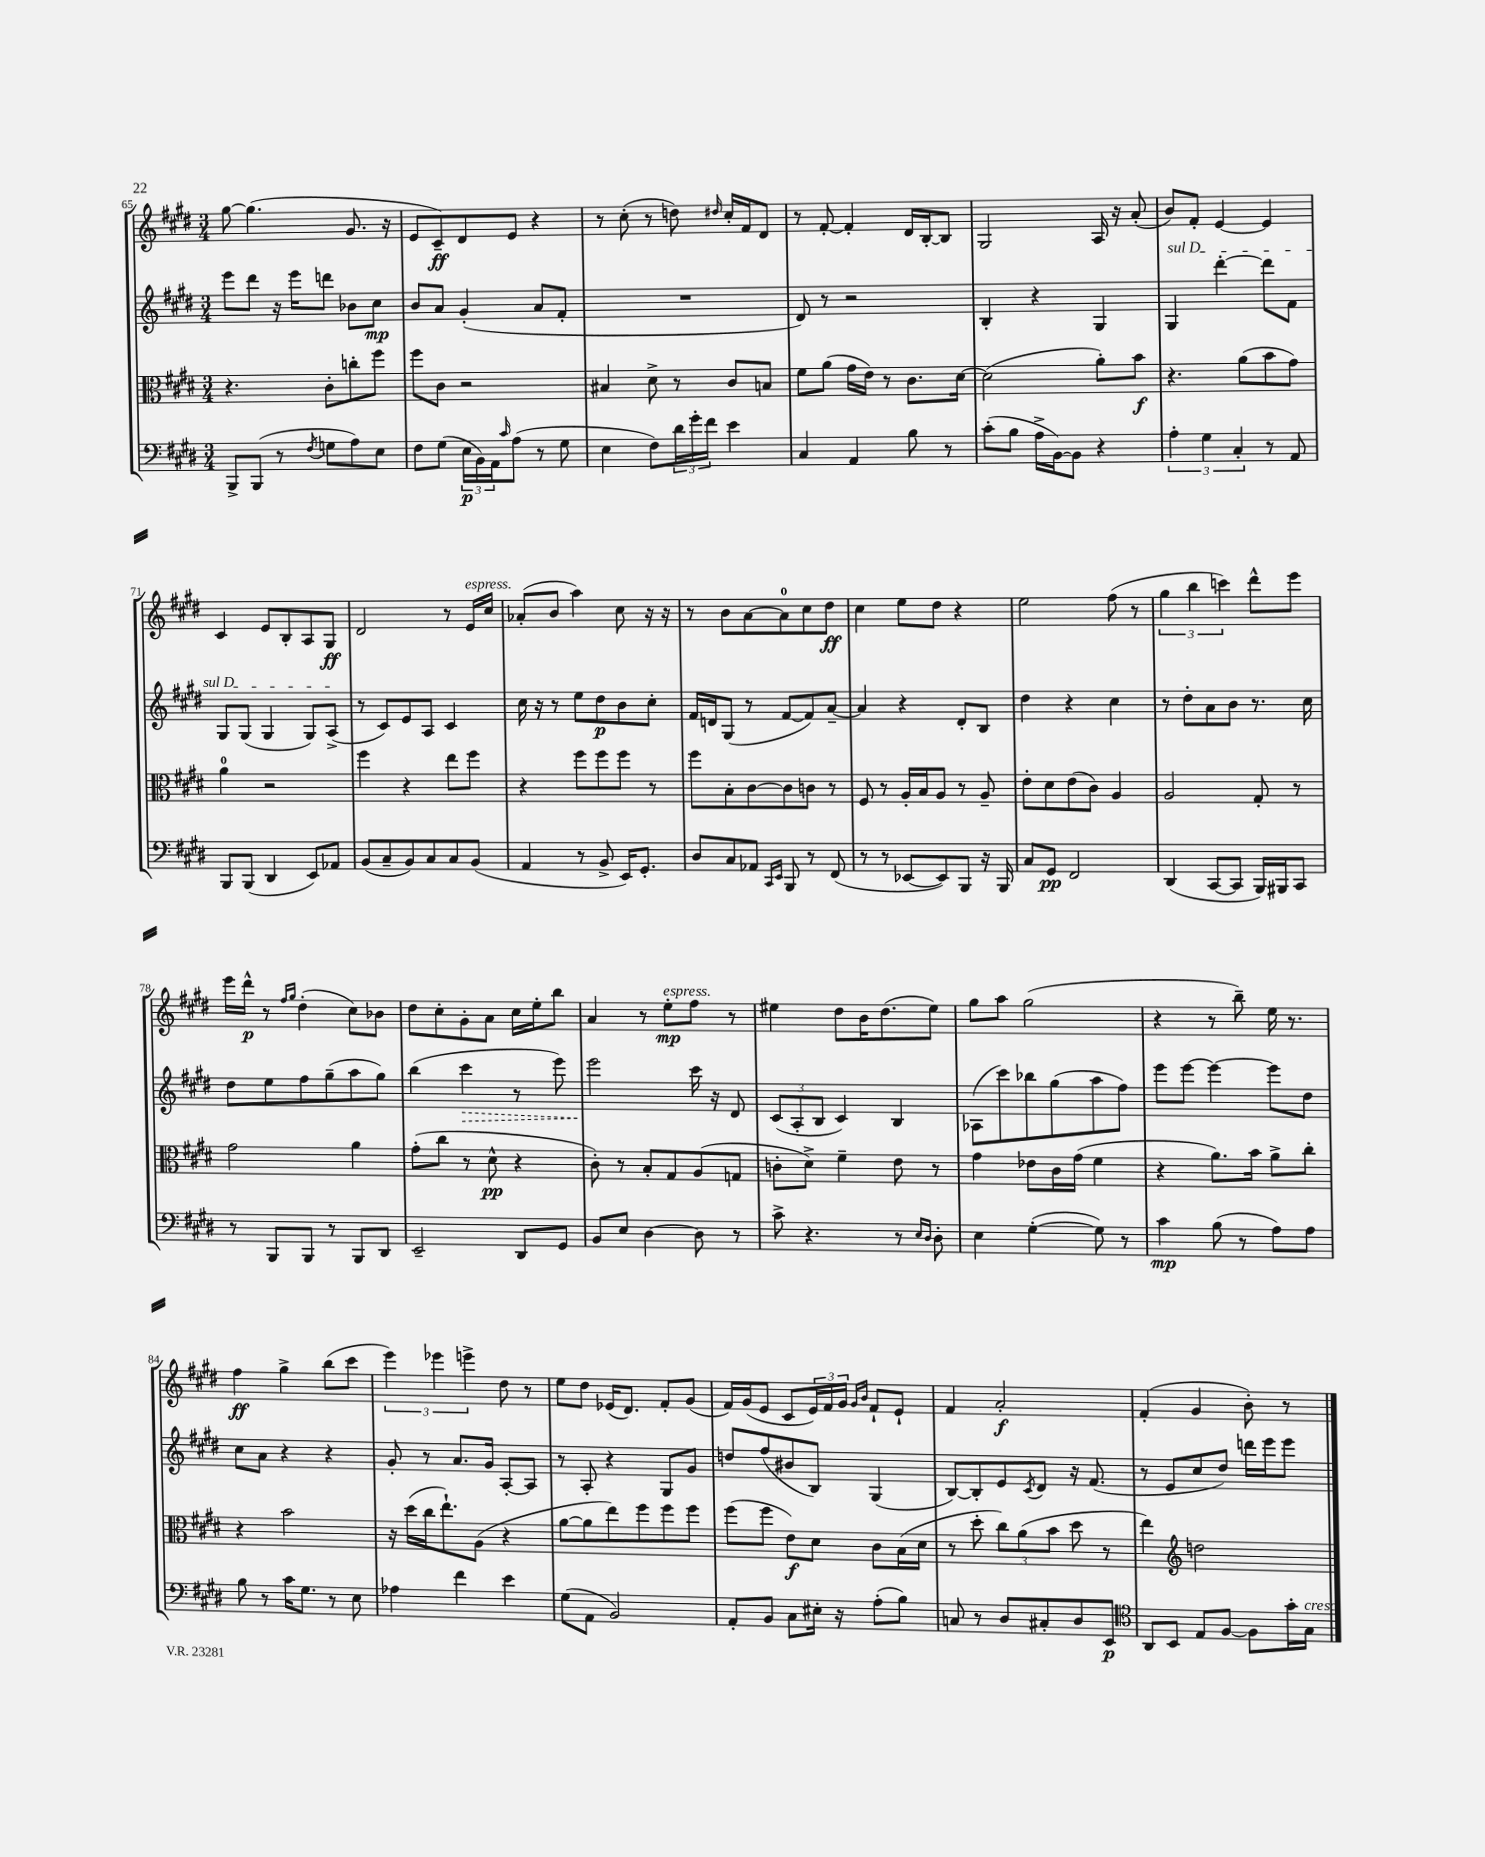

**kern	**kern	**kern	**kern
*staff4	*staff3	*staff2	*staff1
*clefF4	*clefC3	*clefG2	*clefG2
*k[f#c#g#d#]	*k[f#c#g#d#]	*k[f#c#g#d#]	*k[f#c#g#d#]
*M3/4	*M3/4	*M3/4	*M3/4
8BBB^	4.r	8eee	[8gg#
(8BBB	.	8ddd#	(4.gg#]
8r	.	16r	.
.	.	16eee	.
8qF#	.	.	.
8G	8c#'	8ddd	.
8A)	8cc'	8b-	8.g#
8E	8ff#	8cc#	.
.	.	.	16r
=	=	=	=
8F#	8ff#	8b	8e
(8G#	8c#	8a	8c#~)
24E	2r	(4g#'	8d#
24BB)	.	.	.
24AA	.	.	.
16qqc#	.	.	.
(8A	.	.	8e
8r	.	8a	4r
8G#	.	8f#'	.
=	=	=	=
4E	4B#	2.r	8r
.	.	.	(8cc#'
8F#)	8d#^	.	8r
24d#	8r	.	8dd)
24g#'	.	.	.
24f#	.	.	.
.	.	.	16qqdd#
4e	8c#	.	16cc#'
.	.	.	16f#
.	8B	.	8d#
=	=	=	=
4C#	8f#	8d#)	8r
.	(8a	8r	[8f#'
4AA	16g#	2r	4f#']
.	16e)	.	.
.	8r	.	.
8B	8.c#	.	16d#
.	.	.	[16B'
8r	.	.	8B]
.	[16d#	.	.
=	=	=	=
(8c#'	(2d#]	4B'	2G#
8B	.	.	.
16A^	.	4r	.
[16BB)	.	.	.
8BB]	.	.	.
4r	8a')	4G#	16A
.	.	.	16r
.	8b	.	(8a'
=	=	=	=
6A'	4.r	4G#	8b)
.	.	.	8f#'
6G#	.	.	.
.	.	[4ddd#'	[4e
6C#'	.	.	.
.	(8a	.	.
8r	8b	8ddd#]	4e]
8AA	8g#)	8f#	.
=	=	=	=
8BBB	4a	8G#	4c#
(8BBB	.	(8G#	.
4DD#	2r	4G#	8e
.	.	.	8B'
8EE)	.	8G#)	8A
8AA-	.	(8A^	8G#
=	=	=	=
(8BB	4ff#	8r	2d#
8C#~	.	8c#)	.
8BB)	4r	8e	.
8C#	.	8A	.
8C#	8ee	4c#	8r
(8BB	8ff#	.	16e
.	.	.	16cc#
=	=	=	=
4AA	4r	16cc#	(8a-'
.	.	16r	.
.	.	8r	8b
8r	8ff#	8ee	4aa)
8BB^	8ff#	8dd#	.
16EE)	8ff#	8b	8cc#
8.GG#'	.	.	.
.	8r	8cc#'	16r
.	.	.	16r
=	=	=	=
8D#	8ff#	16f#	8r
.	.	16d	.
8C#	8B'	(8G#	8b
8AA-	[8c#	8r	[8a
16qqCC#	.	.	.
16qqEE	.	.	.
8BBB	8c#]	[8f#	8a]
8r	8c	8f#])	8cc#
(8FF#	8r	[8a~	8dd#
=	=	=	=
8r	8F#	4a]	4cc#
8r	8r	.	.
[8EE-	16A'	4r	8ee
.	16B	.	.
8EE-])	8A	.	8dd#
8BBB	8r	8d#'	4r
16r	8A~	8B	.
16BBB	.	.	.
=	=	=	=
8C#	8e'	4dd#	2ee
8GG#	8d#	.	.
2FF#	(8e	4r	.
.	8c#)	.	.
.	4A	4cc#	(8ff#
.	.	.	8r
=	=	=	=
(4DD#	2A	8r	6gg#
.	.	8dd#'	.
.	.	.	6bb
[8CC#	.	8a	.
.	.	.	6ccc)
8CC#]	.	8b	.
16BBB)	8G#'	8.r	8ddd#^^
16BBB#	.	.	.
8CC#	8r	.	8eee
.	.	16cc#	.
=	=	=	=
8r	2g#	8dd#	16eee
.	.	.	16ddd#^^
8BBB	.	8ee	8r
.	.	.	16qqff#
.	.	.	16qqgg#
8BBB	.	8ff#	(4dd#'
8r	.	(8gg#~	.
8BBB	4a	8aa	8cc#)
8DD#	.	8gg#)	8b-
=	=	=	=
2EE~	(8g#'	(4bb	8dd#
.	8cc#	.	8cc#'
.	8r	4ccc#	8g#'
.	8d#^^	.	8a
8DD#	4r	8r	16cc#
.	.	.	16ee'
8GG#	.	8eee)	8bb
=	=	=	=
8BB	8c#')	2eee	4a
8E	8r	.	.
[4D#	8B'	.	8r
.	8G#	.	8ee'
8D#]	(8A	16ccc#	8ff#
.	.	16r	.
8r	8G	8d#	8r
=	=	=	=
8c#^	8c'	(12c#	4ee#
.	.	12A'	.
4.r	8d#^)	.	.
.	.	12B	.
.	4f#~	4c#)	8dd#
.	.	.	16b
.	.	.	(8.dd#
8r	8e	4B	.
16qqE	.	.	.
16qqD#	.	.	.
8D#'	8r	.	8ee#)
=	=	=	=
4E	4g#	(8A-	8gg#
.	.	8ccc#)	8aa
([4G#'	8e-	8bb-	(2gg#
.	16c#	(8gg#	.
.	(16g#	.	.
8G#])	4f#	8aa	.
8r	.	8ff#)	.
=	=	=	=
4c#	4r	8eee	4r
.	.	[8eee	.
(8B	8.a)	4eee_	8r
8r	.	.	8bb~)
.	16b	.	.
8A)	8a^	8eee]	16ee
.	.	.	8.r
8A	8cc#'	8dd#	.
=	=	=	=
8B	4r	8cc#	4ff#
8r	.	8a	.
16c#	2b	4r	4gg#^
8.G#	.	.	.
8r	.	4r	(8bb
8E	.	.	8ccc#
=	=	=	=
4A-	16r	8g#'	6eee)
.	(16dd#	.	.
.	16cc#	8r	.
.	.	.	6eee-
.	8.ee`)	.	.
4f#	.	8.a	.
.	.	.	6eee^
.	(8A	.	.
.	.	16g#	.
4e	4r	[8A'	8dd#
.	.	8A]	8r
=	=	=	=
(8G#	[8a	8r	8ee
8AA	8a]	8A'	8dd#
2BB)	8ee)	4r	(16e-
.	.	.	8.d#)
.	8ff#	.	.
.	8ff#	8G#	8f#'
.	8ff#	8g#	(8g#
=	=	=	=
8AA'	(8ff#	8dd	16f#)
.	.	.	(16g#
8BB	8ff#	(8ff#	8e
8C#	8e)	8b#	8c#
16E#'	8d#	8B)	24e)
.	.	.	24f#
16r	.	.	.
.	.	.	24g#
.	.	.	16qqg#
.	.	.	16qqb
(8A'	8c#	(4G#	8f#`
8B)	(16B	.	8e`
.	16d#	.	.
=	=	=	=
8C	8r	[8B)	4f#
8r	8dd#'	8B']	.
8D#	12cc#)	8e	2a'
.	(12a	.	.
.	.	8qc#	.
8C#'	.	8d#	.
.	12b	.	.
8D#	8dd#	16r	.
.	.	(8.f#	.
8EE	8r	.	.
=	=	=	=
*clefC4	*	*	*
8AA	4ee)	8r	(4f#'
8BB	.	8e	.
*	*clefG2	*	*
8E	2dd	8cc#	4g#
[8F#	.	8dd#)	.
8F#]	.	16ddd	8b')
.	.	16eee	.
16g#'	.	8eee	8r
16G#	.	.	.
==	==	==	==
*-	*-	*-	*-
